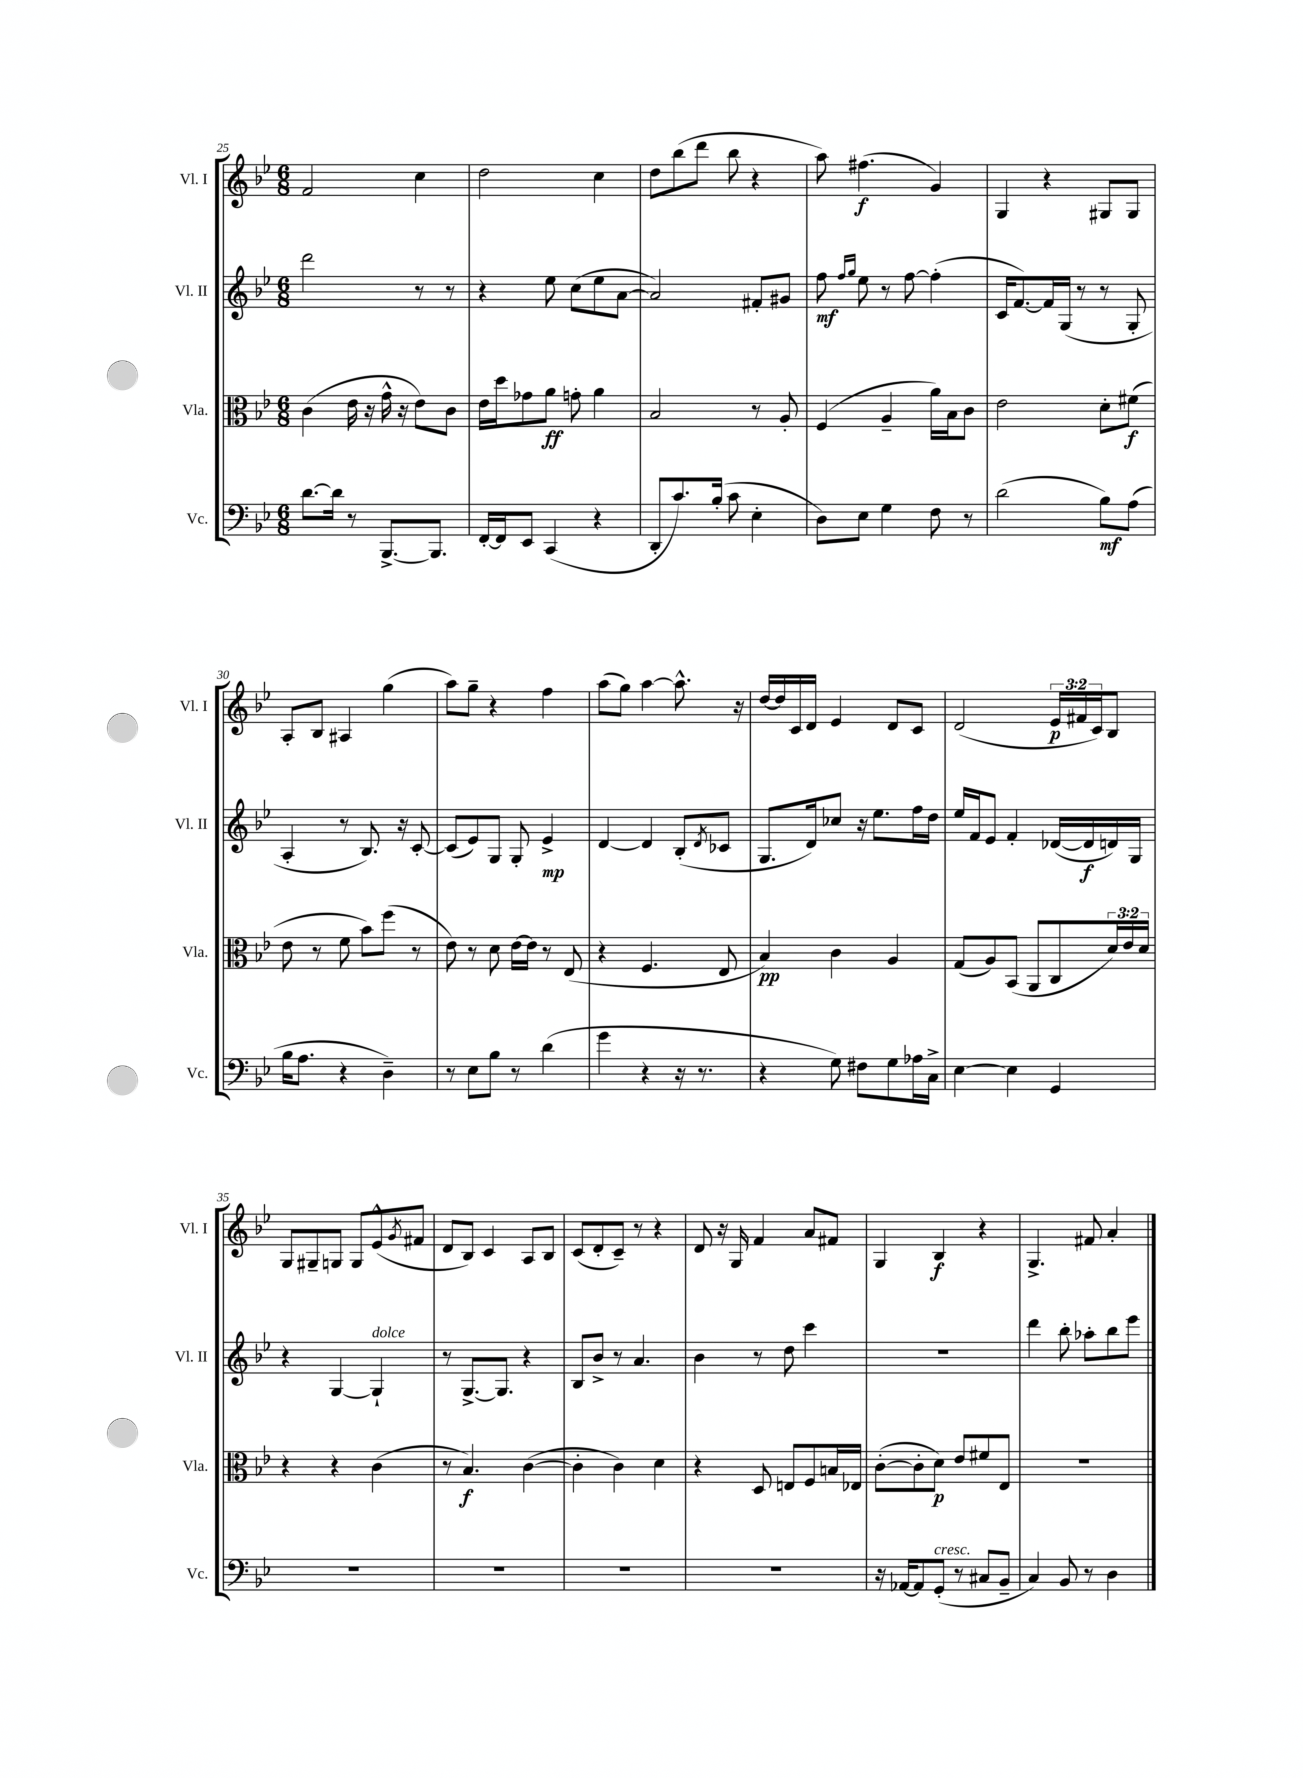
<<
\new StaffGroup <<
\new Staff = "s0" \with { instrumentName = "Vl. I" shortInstrumentName = "Vl. I" } {
    \clef treble \key bes \major \numericTimeSignature \time 6/8 \override Staff.TupletNumber.text = #tuplet-number::calc-fraction-text
    f'2 c''4 |
    d''2 c''4 |
    d''8 bes''8( d'''8 bes''8 r4 |
    a''8) fis''4.\f( g'4) |
    g4 r4 gis8 gis8 |
    a8-. bes8 ais4 g''4( |
    a''8) g''8-- r4 f''4 |
    a''8( g''8) a''4~ a''8.-^ r16 |
    d''16~ d''16 c'16 d'16 ees'4 d'8 c'8 |
    d'2( \tuplet 3/2 { ees'16\p fis'16 c'16) } bes8 |
    g8 gis8-- g8 g8 ees'8-^( \acciaccatura { g'8 } fis'8 |
    d'8 bes8) c'4 a8 bes8 |
    c'8( d'8-. c'8--) r8 r4 |
    d'8 r16 g16 f'4 a'8 fis'8 |
    g4 bes4\f r4 |
    g4.-> fis'8 a'4-. \bar "|." |
}
\new Staff = "s1" \with { instrumentName = "Vl. II" shortInstrumentName = "Vl. II" } {
    \clef treble \key bes \major \numericTimeSignature \time 6/8
    d'''2 r8 r8 |
    r4 ees''8 c''8( ees''8 a'8~ |
    a'2) fis'8-. gis'8 |
    f''8\mf \grace { f''16 g''16 } ees''8 r8 f''8~ f''4-.( |
    c'16 f'8.~) f'16 g16( r8 r8 g8-. |
    a4-. r8 bes8.) r16 c'8~-. |
    c'8( ees'8) g8 g8-. ees'4->\mp |
    d'4~ d'4 bes8-.( \acciaccatura { d'8 } ces'8 |
    g8. d'16) ces''8 r16 ees''8. f''16 d''16 |
    ees''16 f'16 ees'8 f'4-. des'16~( des'16\f d'16) g16 |
    r4 g4~ g4-!^\markup { \italic "dolce" } |
    r8 g8.~-> g8. r4 |
    bes8 bes'8-> r8 a'4. |
    bes'4 r8 d''8 c'''4 |
    R2. |
    d'''4 bes''8-. aes''8-. bes''8 ees'''8 \bar "|." |
}
\new Staff = "s2" \with { instrumentName = "Vla." shortInstrumentName = "Vla." } {
    \clef alto \key bes \major \numericTimeSignature \time 6/8 \override Staff.TupletNumber.text = #tuplet-number::calc-fraction-text
    c'4( ees'16 r16 g'16-^ r16 ees'8) c'8 |
    ees'16 d''16 ges'8 a'8\ff g'8-. a'4 |
    bes2 r8 a8-. |
    f4( a4-- a'16) bes16 c'8 |
    ees'2 d'8-. fis'8\f( |
    ees'8 r8 f'8 bes'8) f''8( r8 |
    ees'8) r8 d'8 ees'16~ ees'16 r8 ees8( |
    r4 f4. ees8 |
    bes4\pp) c'4 a4 |
    g8( a8) bes,8( a,8 c8 \tuplet 3/2 { d'16) ees'16 d'16 } |
    r4 r4 c'4( |
    r8 bes4.\f) c'4~( |
    c'4-. c'4) d'4 |
    r4 d8 e8 f8 b16 ees16 |
    c'8~-.( c'8-. d'8\p) ees'8 fis'8 ees8 |
    R2. \bar "|." |
}
\new Staff = "s3" \with { instrumentName = "Vc." shortInstrumentName = "Vc." } {
    \clef bass \key bes \major \numericTimeSignature \time 6/8
    d'8.~ d'16 r8 bes,,8.~-> bes,,8. |
    f,16~-. f,16 ees,8 c,4( r4 |
    d,8-. c'8.) bes16-.( c'8 ees4-. |
    d8) ees8 g4 f8 r8 |
    d'2( bes8\mf) a8( |
    bes16 a8. r4 d4--) |
    r8 ees8 bes8 r8 d'4( |
    g'4 r4 r16 r8. |
    r4 g8) fis8 g8 aes16 c16-> |
    ees4~ ees4 g,4 |
    R2. |
    R2. |
    R2. |
    R2. |
    r16 aes,16~ aes,8 g,8-.^\markup { \italic "cresc." }( r8 cis8 bes,8-- |
    c4) bes,8 r8 d4 \bar "|." |
}
>>
>>
\layout { \context { \Score currentBarNumber = #25 } }
